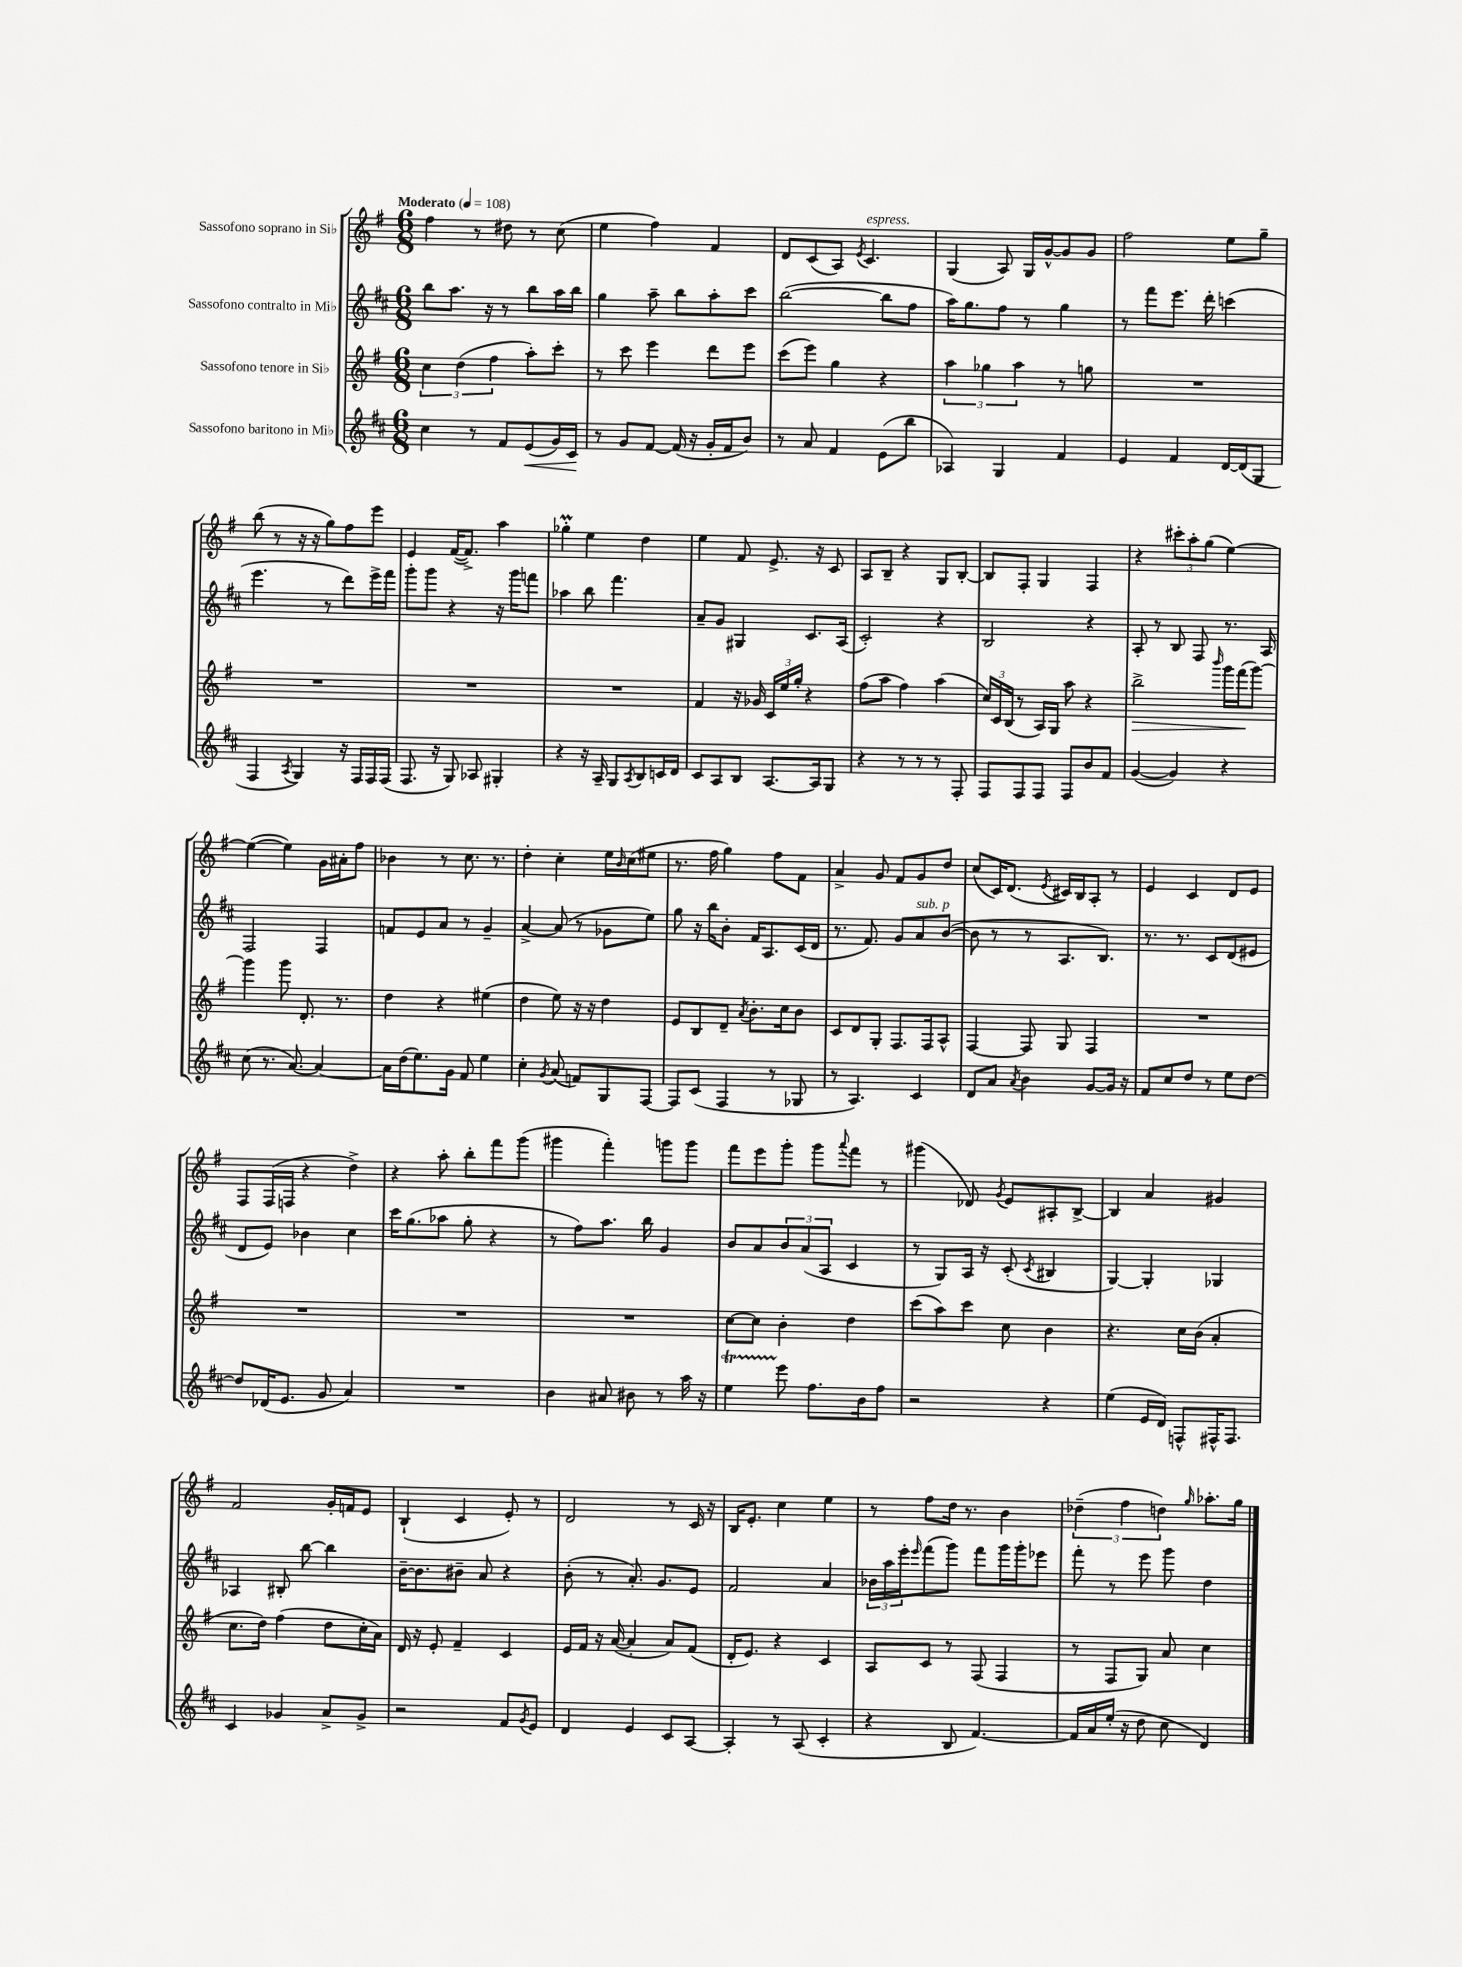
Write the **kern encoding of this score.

**kern	**kern	**kern	**kern
*staff4	*staff3	*staff2	*staff1
*clefG2	*clefG2	*clefG2	*clefG2
*k[f#c#]	*k[f#]	*k[f#c#]	*k[f#]
*M6/8	*M6/8	*M6/8	*M6/8
*MM108	*MM108	*MM108	*MM108
4cc#	6cc	8bb	4ff#
.	.	8.aa	.
.	(6dd	.	.
8r	.	.	8r
.	.	16r	.
.	6ff#	.	.
8f#	.	8r	8dd#
(8e	8aa')	8bb	8r
16g)	8ccc'	16aa	(8cc
16c#	.	16bb	.
=	=	=	=
8r	8r	4gg	4ee
8g	8ccc	.	.
[8f#	4eee	8aa~	4ff#)
(16f#]	.	8bb	.
16r	.	.	.
16g'	8ddd	8aa'	4f#
16f#	.	.	.
8b)	8eee	8ccc#	.
=	=	=	=
8r	(8ccc	([2bb	8d
8a	8eee)	.	(8c
4f#	4gg	.	8A)
.	.	.	8qe
.	.	.	4.c
(8e	4r	8bb]	.
8bb	.	8ff#	.
=	=	=	=
4A-)	6aa	16aa)	(4G
.	.	8.gg	.
.	6gg-	.	.
4G	.	8ff#	8A)
.	6aa	.	.
.	.	8r	16G
.	.	.	[16g^^
4f#	8r	4gg	8g]
.	8gg	.	8g
=	=	=	=
4e	2.r	8r	2ff#
.	.	8fff#	.
4f#	.	8.eee	.
.	.	16ddd'	.
[16d	.	(4ccc	8ee
(16d]	.	.	.
8G	.	.	8gg~
=	=	=	=
4F#	2.r	4.eee	(8bb
.	.	.	8r
8qA	.	.	.
4G)	.	.	16r
.	.	.	16r
.	.	8r	8gg)
16r	.	8ddd)	8ff#
16F#	.	.	.
16F#	.	16eee^	8eee
(16F#	.	16fff#	.
=	=	=	=
8.F#	2.r	8ggg'	4e
.	.	8ggg	.
16r	.	.	.
8G)	.	4r	([16f#
.	.	.	8.f#^])
8A-	.	.	.
4G#'	.	16r	4aa
.	.	16ggg	.
.	.	8fff	.
=	=	=	=
4r	2.r	4aa-	4gg-'
16r	.	8bb	4ee
16A~	.	.	.
8G	.	4.fff#	.
8qA	.	.	.
8B	.	.	4dd
16c	.	.	.
16d	.	.	.
=	=	=	=
8c#	4f#	8a~	4ee
8A	.	8g	.
8B	16r	4G#	8f#
.	16g-	.	.
[8.A	24c	.	8.e^
.	24ee	.	.
.	24gg'	.	.
.	4r	8.c#	.
16A]	.	.	16r
8G	.	.	8c
.	.	(16A	.
=	=	=	=
4r	(8ff#	2c#')	8A
.	8aa	.	8B~
8r	4ff#)	.	4r
8r	.	.	.
8r	(4aa	4r	8G
8F#'	.	.	[8B'
=	=	=	=
8F#	24cc)	2B	8B]
.	24c	.	.
.	(24B	.	.
8F#	8r	.	8F#'
8F#	16A)	.	4G
.	16G	.	.
8F#	8aa	.	.
8b	4r	4r	4F#
8f#	.	.	.
=	=	=	=
([4g	2bb^	8A'	4r
.	.	8r	.
4g])	.	8B	12ccc#'
.	.	.	12aa'
.	.	8F#	.
.	.	.	(12gg
.	16qqbbb	.	.
4r	16ggg	8.r	[4ee)
.	(16fff#	.	.
.	[8ggg)	.	.
.	.	16A	.
=	=	=	=
(8cc#	4ggg]	2F#	(4ee_
8.r	.	.	.
.	8ggg	.	4ee])
[8.a)	.	.	.
.	8.d'	.	.
4a_	.	4F#	16g
.	8.r	.	16a#'
.	.	.	8ff#
=	=	=	=
16a]	4dd	8f	4b-
(16dd	.	.	.
8.ee)	.	8e	.
.	4r	8a	8r
16g	.	.	.
8f#	.	8r	8.cc
4ee	(4ee#	4g~	.
.	.	.	8.r
=	=	=	=
4cc#'	4dd	[4a^	4dd'
8qg	.	.	.
(8a	8ee)	(8a]	4cc'
8f)	16r	8r	.
.	16r	.	.
8G	4dd	8g-	16ee
.	.	.	16qqb
.	.	.	(16cc
[8F#	.	8ee)	8ee#
=	=	=	=
8F#]	8e	8gg	8.r
(8c#	8B	16r	.
.	.	16bb	16ff#
4F#	8d~	8b'	4gg)
.	8qa	.	.
.	8.b'	16f#	.
.	.	8.A	.
8r	.	.	8ff#
.	16cc	.	.
8G-	8b	(16c#	8f#
.	.	16d	.
=	=	=	=
8r	8c	8.r	4a^
4.A)	8d	.	.
.	.	8.f#)	.
.	8G'	.	8g
.	8.F#	8g	8f#
4c#	.	8a	8g
.	16F#	.	.
.	8A^^	([8b	8dd
=	=	=	=
8d	[4F#	8b]	(8cc
8a	.	8r	16c)
.	.	.	(8.d
8qa	.	.	.
4b	8F#]	8r	.
.	.	.	8qe
.	8G	8.A	16c#)
.	.	.	16B
[8g	4F#	.	8A'
.	.	8.B)	.
16g]	.	.	8r
16r	.	.	.
=	=	=	=
8f#	2.r	8.r	4e
8cc#	.	.	.
.	.	8.r	.
8dd	.	.	4c
8r	.	8c#	.
8ee	.	(8d	8d
[8dd	.	8e#	8e
=	=	=	=
8dd]	2.r	8d	8F#
(16d-	.	8e)	(16F#
8.e	.	.	16F
.	.	4b-	4r
8g	.	.	.
4a)	.	4cc#	4dd^)
=	=	=	=
2.r	2.r	16ccc#	4r
.	.	(8.gg	.
.	.	8aa-	8aa'
.	.	8gg'	8bb'
.	.	4r	8fff#
.	.	.	(8ggg
=	=	=	=
4b	2.r	8r	4ggg#
.	.	8ff#)	.
8a#	.	8.aa	4fff#')
8b#	.	.	.
.	.	16bb	.
8r	.	4g	8ggg
16aa	.	.	8ggg
16r	.	.	.
=	=	=	=
4ee	[8cc	8b	8fff#
.	8cc]	8a	8eee
8eee	4b'	12b	8ggg'
.	.	(12a	.
8.ff#	.	.	8ggg
.	.	12A	.
.	.	.	8qqaaa
.	4dd	4c#	8fff#
16b	.	.	.
8ff#	.	.	8r
=	=	=	=
2r	(8ccc	8r	(4ggg#
.	8aa)	8G)	.
.	8ccc	16A	8d-)
.	.	16r	.
.	.	.	8qg
.	8cc	(8c#'	8e
.	.	8qc#	.
4r	4b	4B#	8A#'
.	.	.	[8B^
=	=	=	=
(4ee	4.r	[4G)	4B]
16e	.	4G']	4a
16d)	.	.	.
8F^^	16cc	.	.
.	(16b	.	.
16F#^^	4a'	4G-	4g#
8.F#	.	.	.
=	=	=	=
4c#	8.cc	4A-	2f#
.	16dd)	.	.
4g-	(4ff#	8B#'	.
.	.	[8bb	.
8a^	8dd	4bb]	16g'
.	.	.	16f
8g-^	16cc'	.	8e
.	16a)	.	.
=	=	=	=
2r	16d	[16b~	(4B`
.	16r	8.b]	.
.	8e'	.	.
.	4f#~	8b#~	4c
.	.	8a	.
8f#	4c	4r	8e')
8qg	.	.	.
8e	.	.	8r
=	=	=	=
4d	16e	(8b'	2d
.	16f#	.	.
.	16r	8r	.
.	([16a	.	.
4e	4a']	8.a')	.
.	.	8.g	.
8c#	8a)	.	8r
[8A	(8f#	8e	16c
.	.	.	16r
=	=	=	=
4A']	16d'	2f#	16B
.	8.e)	.	8.e'
8r	4r	.	4cc
(8A	.	.	.
4c#'	4c	4a	4ee
=	=	=	=
4r	8A	24b-	8r
.	.	24aa	.
.	.	24eee'	.
.	.	16qqeee	.
.	8c	(8fff#	8ff#
8B	8r	8ggg)	16dd
.	.	.	8.r
[4.f#)	(8F#	8fff#	.
.	4F#	16ggg	4b
.	.	16ggg'	.
.	.	8eee-	.
=	=	=	=
16f#]	8r	8fff#'	(6dd-~
16a	.	.	.
(16ee'	8F#	8r	.
.	.	.	6ff#
16r	.	.	.
8dd	8G)	8eee	.
.	.	.	6dd)
8cc#	8a	8ggg	.
.	.	.	16qqgg
4d)	4cc	4dd	8.aa-'
.	.	.	16gg
==	==	==	==
*-	*-	*-	*-
